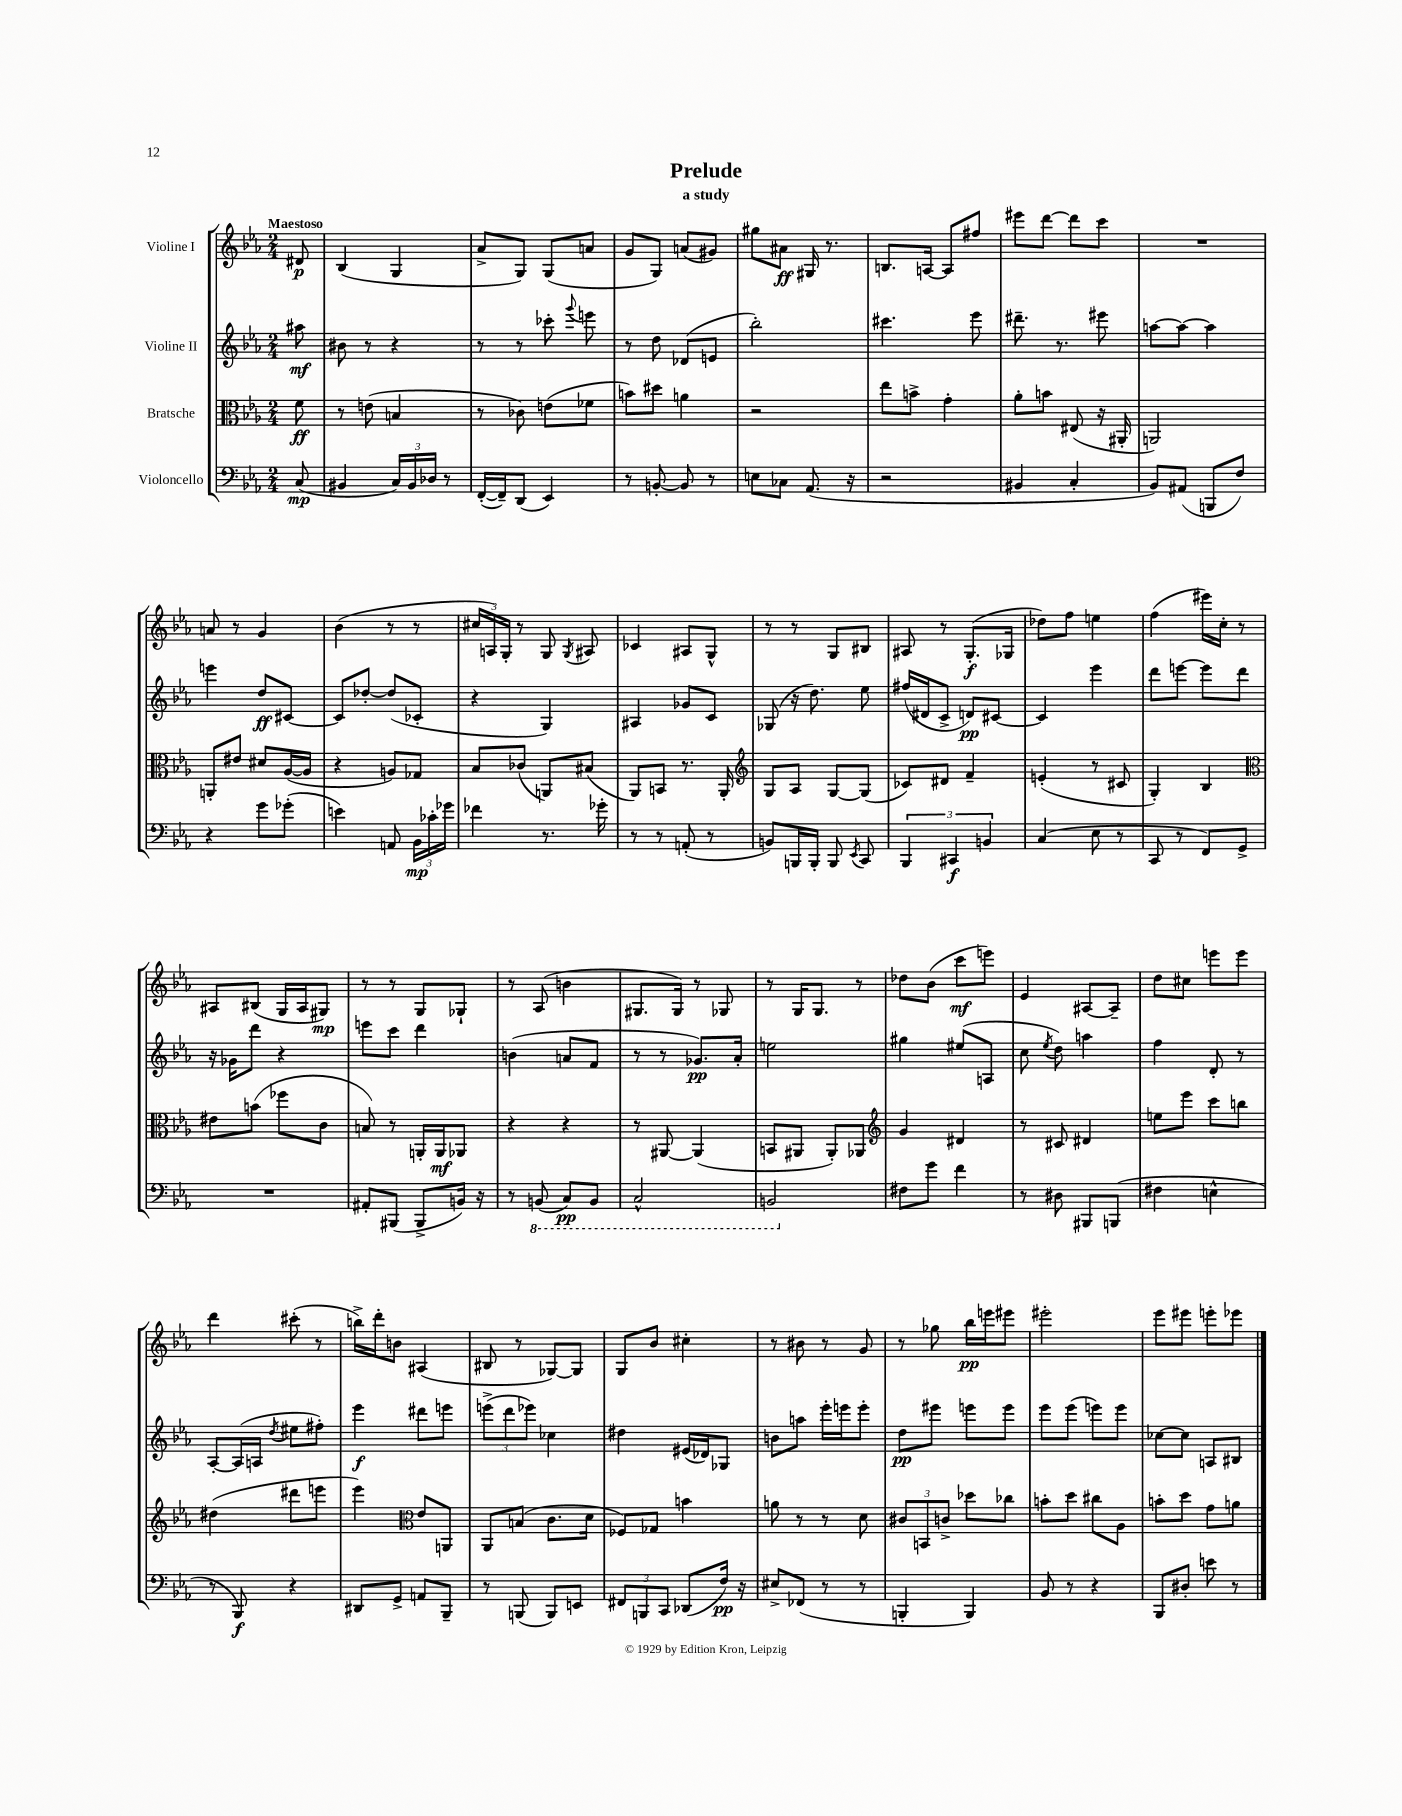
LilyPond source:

\header { title = "Prelude" subtitle = "a study" }
<<
\new StaffGroup <<
\new Staff = "s0" \with { instrumentName = "Violine I" } {
    \clef treble \key ees \major \numericTimeSignature \time 2/4 \partial 8 \tempo "Maestoso"
    \autoBeamOff dis'8\p |
    bes4( g4 |
    aes'8[-> g8]) g8[( a'8] |
    g'8[ g8]) a'8[( gis'8]) |
    gis''8[ ais'8]\ff gis16 r8. |
    b8.[ a16]~ a8[ fis''8] |
    eis'''8[ d'''8]~ d'''8[ c'''8] |
    R2 |
    a'8 r8 g'4 |
    bes'4( r8 r8 |
    \tuplet 3/2 { cis''16[ a16) g16]-. } r8 g8 \acciaccatura { g8 } ais8 |
    ces'4 ais8[ g8]-^ |
    r8 r8 g8[ bis8] |
    ais8 r8 g8.[-.\f( ges16] |
    des''8[) f''8] e''4 |
    f''4( eis'''16[) c''16]-. r8 |
    ais8[ bis8]( g16[ ais16 gis8]\mp) |
    r8 r8 g8[ ges8]-! |
    r8 aes8( b'4 |
    gis8.[ gis16]) r8 ges8 |
    r8 g16[ g8.] r8 |
    des''8[ bes'8]( c'''8[\mf e'''8]) |
    ees'4 ais8[~ ais8]-- |
    d''8[ cis''8] e'''8[ e'''8] |
    d'''4 cis'''8-.( r8 |
    b''16[->) d'''16-. b'8] ais4( |
    bis8 r8 ges8[~) ges8] |
    g8[ bes'8] cis''4-. |
    r8 bis'8 r8 g'8 |
    r8 ges''8 bes''16[\pp e'''16 eis'''8] |
    eis'''2-. |
    ees'''8[ eis'''8] e'''8[-. ees'''8] \bar "|." |
}
\new Staff = "s1" \with { instrumentName = "Violine II" } {
    \clef treble \key ees \major \numericTimeSignature \time 2/4 \partial 8
    \autoBeamOff ais''8\mf |
    bis'8 r8 r4 |
    r8 r8 ces'''8-. \appoggiatura { g'''8 } e'''8 |
    r8 d''8 des'8[( e'8] |
    bes''2-.) |
    cis'''4. ees'''8 |
    dis'''8.-- r8. eis'''8 |
    a''8[~ a''8]~ a''4 |
    e'''4 d''8[\ff cis'8]~ |
    cis'8[ des''8]~-. des''8[( ces'8]-. |
    r4 g4) |
    ais4 ges'8[ c'8] |
    ges8( r16 d''8.) ees''8 |
    fis''16[( dis'16 c'8]-> d'8[\pp) cis'8]~ |
    cis'4 ees'''4 |
    d'''8[ e'''8]~ e'''8[ d'''8] |
    r16 ges'16[ d'''8] r4 |
    e'''8[ c'''8] d'''4 |
    b'4( a'8[ f'8] |
    r8 r8 ges'8.[\pp) aes'16]-. |
    e''2 |
    gis''4 eis''8[( a8] |
    c''8 \acciaccatura { ees''8 } d''8) a''4 |
    f''4 d'8-. r8 |
    aes8[~-. aes16( a16] \acciaccatura { d''8 } eis''8[ fis''8]-.) |
    ees'''4\f dis'''8[ e'''8] |
    \tuplet 3/2 { e'''8[->( d'''8 ees'''8]) } ces''4 |
    dis''4 eis'16[( des'16) ges8] |
    b'8[ a''8] ees'''16[-. e'''16 e'''8]-. |
    d''8[\pp eis'''8] e'''8[ e'''8] |
    ees'''8[ ees'''8]( e'''8[) e'''8] |
    ces''8[~ ces''8] a8[ bis8] \bar "|." |
}
\new Staff = "s2" \with { instrumentName = "Bratsche" } {
    \clef alto \key ees \major \numericTimeSignature \time 2/4 \partial 8
    \autoBeamOff f'8\ff |
    r8 e'8( b4 |
    r8 ces'8) e'8[( fes'8] |
    b'8[) dis''8] a'4 |
    r2 |
    ees''8[ b'8]-> g'4-. |
    aes'8[-. b'8] eis8( r16 ais,16-. |
    a,2) |
    a,8[-. eis'8] dis'8[ aes16~( aes16] |
    r4 a8[) ges8] |
    bes8[ ces'8]( a,8[) bis8]( |
    aes,8[) b,8] r8. aes,16-. |
    \clef treble g8[ aes8] g8[~ g8]( |
    ces'8[) dis'8] f'4-- |
    e'4-.( r8 cis'8 |
    g4-.) bes4 |
    \clef alto eis'8[ b'8]( fes''8[ c'8] |
    b8) r8 a,16[-. a,16\mf aes,8] |
    r4 r4 |
    r8 ais,8~ ais,4( |
    b,8[ ais,8] ais,8[-.) aes,8] |
    \clef treble g'4 dis'4 |
    r8 cis'8 dis'4 |
    e''8[ ees'''8] c'''8[ b''8] |
    dis''4( dis'''8[ e'''8] |
    ees'''4) \clef alto ees'8[ a,8] |
    aes,8[ b8]( c'8.[ d'16] |
    fes8[) ges8] b'4 |
    a'8 r8 r8 d'8 |
    \tuplet 3/2 { cis'8[ b,8 c'8]-> } des''8[ ces''8] |
    b'8[-. d''8] cis''8[ aes8] |
    b'8[-. d''8] g'8[ a'8] \bar "|." |
}
\new Staff = "s3" \with { instrumentName = "Violoncello" } {
    \clef bass \key ees \major \numericTimeSignature \time 2/4 \partial 8
    \autoBeamOff c8\mp( |
    bis,4 \tuplet 3/2 { c16[) bis,16 des16] } r8 |
    f,16[~-.( f,16--) d,8]( ees,4) |
    r8 b,8~-. b,8 r8 |
    e8[ ces8] aes,8.( r16 |
    r2 |
    bis,4 c4-. |
    bes,8[) ais,8]( b,,8[ f8]) |
    r4 g'8[ ges'8]-.( |
    e'4) a,8 \tuplet 3/2 { bes,16[\mp ces'16-. ges'16] } |
    fes'4 r8. ges'16-. |
    r8 r8 a,8-.( r8 |
    b,8[) b,,16 b,,16]-. b,,8 \acciaccatura { ees,8 } c,8 |
    \tuplet 3/2 { bes,,4 cis,4\f b,4 } |
    c4( ees8 r8 |
    c,8 r8 f,8[) g,8]-> |
    R2 |
    ais,8[-. bis,,8]( bis,,8[-> b,16]) r16 |
    r8 \ottava #-1 b,,8( c,8[\pp) b,,8] |
    c,2-^ |
    b,,2 \ottava #0 |
    fis8[ g'8] f'4 |
    r8 dis8 bis,,8[ b,,8]( |
    fis4 e4-^ |
    r8 bes,,8\f) r4 |
    dis,8[ g,8]-> a,8[ bes,,8]-- |
    r8 b,,8( b,,8[) e,8] |
    \tuplet 3/2 { fis,8[ b,,8 c,8] } des,8[( f16]\pp) r16 |
    eis8[-> fes,8]( r8 r8 |
    b,,4-. b,,4) |
    bes,8 r8 r4 |
    bes,,8[ dis8]-. e'8 r8 \bar "|." |
}
>>
>>
\layout { \context { \Score \remove "Bar_number_engraver" } }
